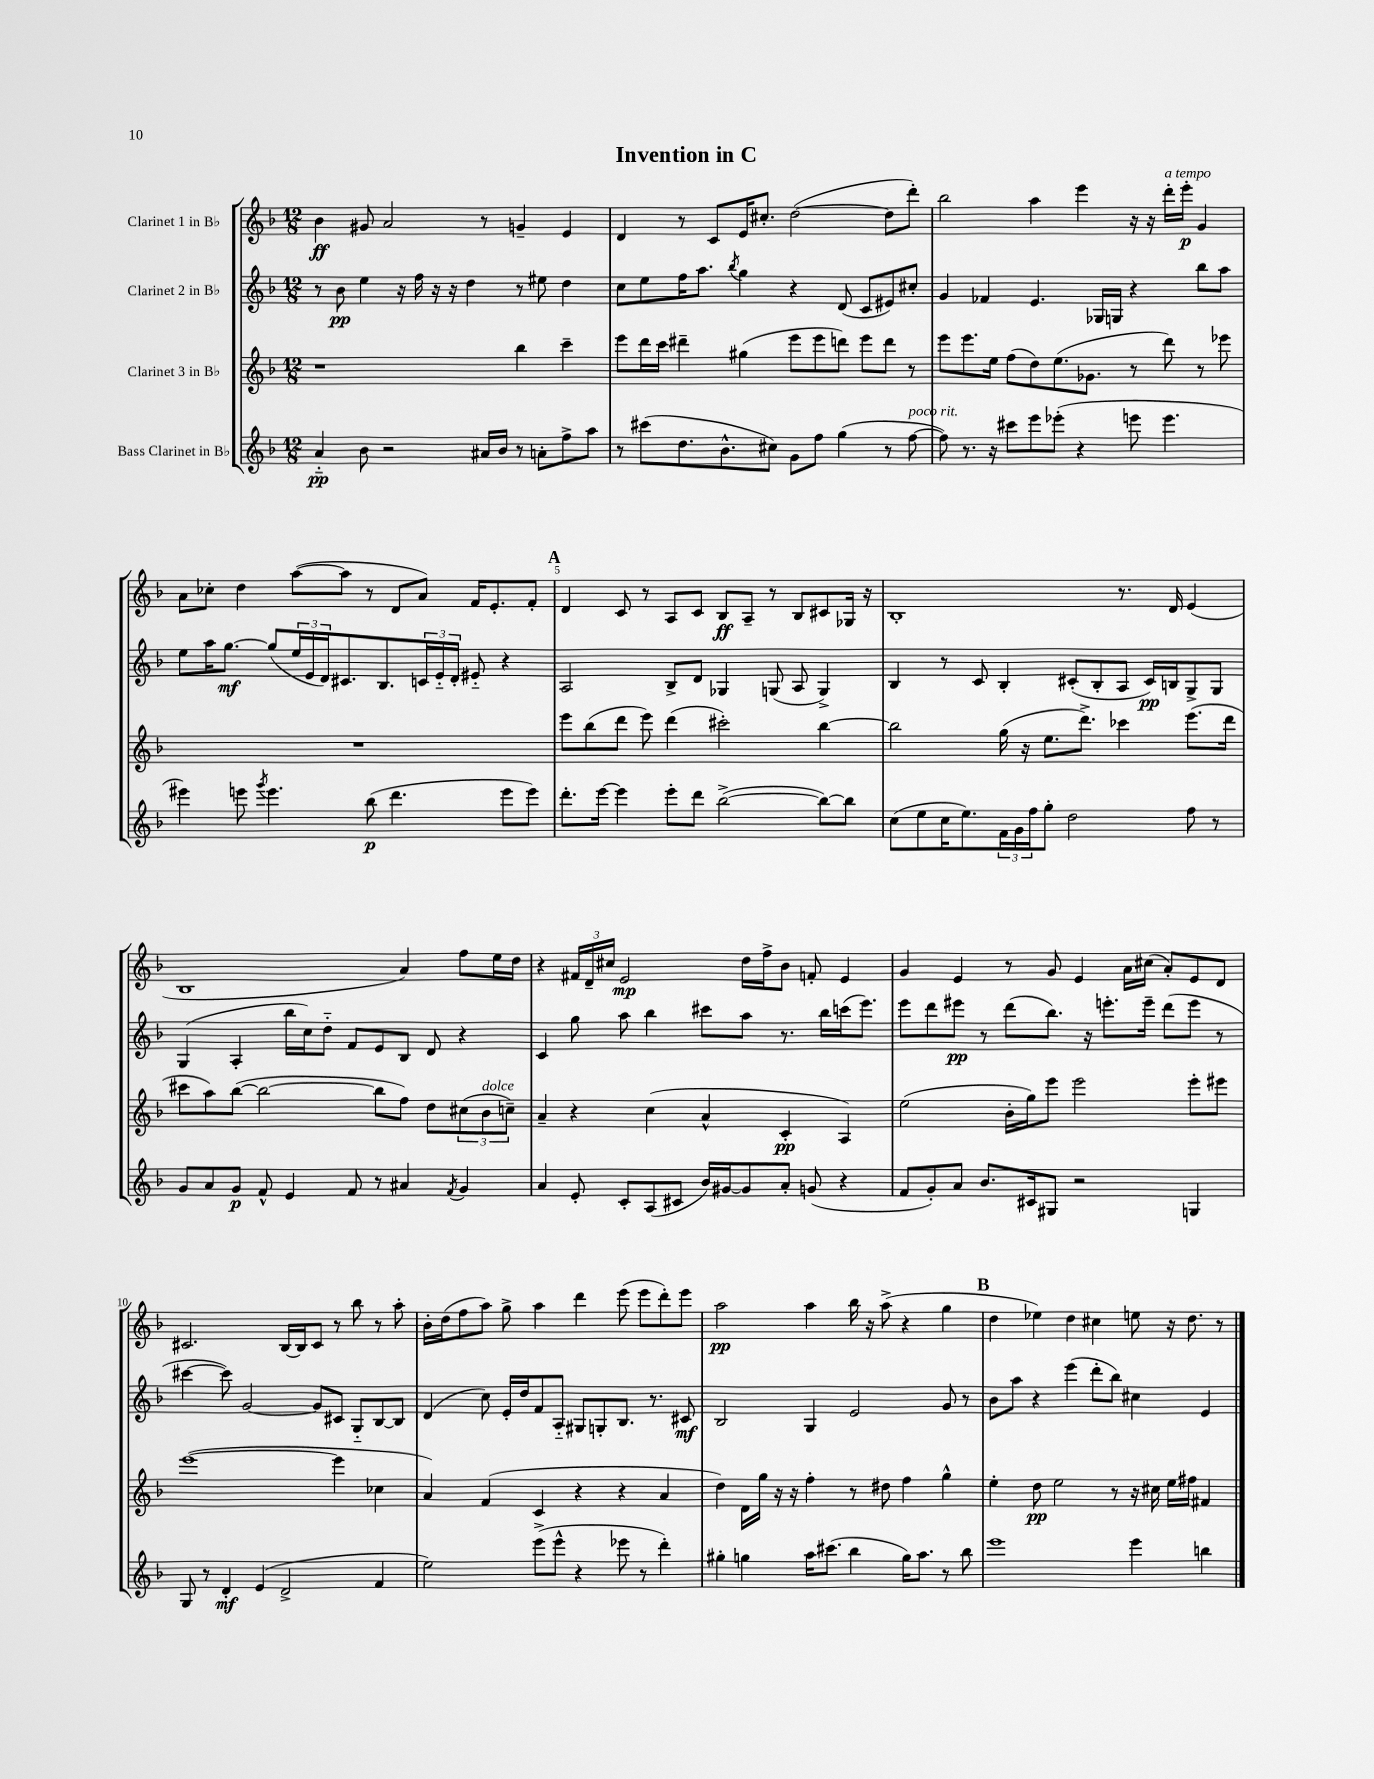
\header { title = "Invention in C" }
<<
\new StaffGroup <<
\new Staff = "s0" \with { instrumentName = "Clarinet 1 in Bb" } {
    \clef treble \key f \major \numericTimeSignature \time 12/8
    bes'4\ff gis'8 a'2 r8 g'4-- e'4 |
    d'4 r8 c'8 e'16 cis''8.-. d''2~( d''8 d'''8-.) |
    bes''2 a''4 e'''4 r16 r16 d'''16-.^\markup { \italic "a tempo" } e'''16-.\p g'4 |
    a'8 ces''8-. d''4 a''8~( a''8 r8 d'8 a'8) f'16 e'8.-. f'8-. |
    \mark \markup { \bold "A" } d'4 c'8 r8 a8 c'8 bes8\ff a8-- r8 bes8 cis'8 ges16 r16 |
    bes1-. r8. d'16 e'4( |
    bes1 a'4) f''8 e''16 d''16 |
    r4 \tuplet 3/2 { fis'16 d'16-- cis''16 } e'2\mp d''16 f''16-> bes'8 f'8-. e'4 |
    g'4 e'4 r8 g'8 e'4 a'16 cis''16( a'8-.) e'8 d'8 |
    cis'2. bes16~ bes16 cis'8 r8 bes''8 r8 a''8-. |
    bes'16-. d''16( f''8 a''8) g''8-> a''4 d'''4 e'''8( e'''8 d'''8-.) e'''8 |
    a''2\pp a''4 bes''16 r16 a''8->( r4 g''4 |
    \mark \markup { \bold "B" } d''4 ees''4) d''4 cis''4 e''8 r16 d''8. r8 \bar "|." |
}
\new Staff = "s1" \with { instrumentName = "Clarinet 2 in Bb" } {
    \clef treble \key f \major \numericTimeSignature \time 12/8
    r8 bes'8\pp e''4 r16 f''16 r16 r16 d''4 r8 eis''8 d''4 |
    c''8 e''8 f''16 a''8. \acciaccatura { bes''8 } g''4 r4 d'8( c'8 eis'8) cis''8-. |
    g'4 fes'4 e'4. ges16 g16 r4 bes''8 a''8 |
    e''8 a''16 g''8.~\mf g''8( \tuplet 3/2 { e''16 e'16 d'16) } cis'8. bes8. \tuplet 3/2 { c'16 e'16-_ d'16-. } eis'8-_ r4 |
    \mark \markup { \bold "A" } a2 bes8-> d'8 ges4 g8( a8 g4->) |
    bes4 r8 c'8 bes4-. cis'8-.( bes8-. a8 cis'16\pp) b16 g8-> g8 |
    g4( a4-. bes''16 c''16) d''8-_ f'8 e'8 bes8 d'8 r4 |
    c'4 g''8 a''8 bes''4 cis'''8 a''8 r8. bes''16 c'''16( e'''8.) |
    e'''8 d'''8 eis'''8\pp r8 d'''8( bes''8.) r16 e'''8.-. e'''16-- d'''8( e'''8 r8 |
    cis'''4~ cis'''8) g'2~ g'8 cis'8 g8-_ bes8~ bes8 |
    d'4( c''8) e'16-. d''16 f'8 a8-_ gis8 g8-. bes8. r8. cis'8\mf |
    bes2 g4 e'2 g'8 r8 |
    \mark \markup { \bold "B" } bes'8 a''8 r4 e'''4( d'''8-. bes''8) cis''4 e'4 \bar "|." |
}
\new Staff = "s2" \with { instrumentName = "Clarinet 3 in Bb" } {
    \clef treble \key f \major \numericTimeSignature \time 12/8
    r1 bes''4 c'''4-- |
    e'''8 d'''16 c'''16 dis'''4-- gis''4( e'''8 e'''8 d'''8) e'''8 d'''8 r8 |
    e'''8 e'''8. e''16 f''8( d''8) e''8.( ges'8. r8 d'''8) r8 ees'''8 |
    R1. |
    \mark \markup { \bold "A" } e'''8 bes''8( d'''8 e'''8) d'''4( cis'''2-.) bes''4~ |
    bes''2 g''16( r16 e''8. d'''8.->) ces'''4 e'''8.( d'''16 |
    cis'''8 a''8) bes''8~( bes''2~ bes''8 f''8) d''8 \tuplet 3/2 { cis''8( bes'8^\markup { \italic "dolce" } c''8--) } |
    a'4-- r4 c''4( a'4-^ c'4-.\pp a4) |
    e''2( bes'16-. g''16) e'''8 e'''2 e'''8-. eis'''8 |
    e'''1~( e'''4 ces''4 |
    a'4) f'4( c'4 r4 r4 a'4 |
    d''4) d'16 g''16 r16 r16 f''4-. r8 dis''8 f''4 g''4-^ |
    \mark \markup { \bold "B" } e''4-. d''8\pp e''2 r8 r16 cis''16 e''16 fis''16 fis'4 \bar "|." |
}
\new Staff = "s3" \with { instrumentName = "Bass Clarinet in Bb" } {
    \clef treble \key f \major \numericTimeSignature \time 12/8
    a'4-_\pp bes'8 r2 ais'16 bes'16 r8 a'8-. f''8-> a''8 |
    r8 cis'''8( d''8. bes'8.-^ cis''8) g'8 f''8 g''4( r8 f''8~^\markup { \italic "poco rit." } |
    f''8) r8. r16 cis'''8 e'''8 ees'''8-.( r4 e'''8 e'''4. |
    eis'''4) e'''8 \acciaccatura { g'''8 } e'''4. bes''8\p( d'''4. e'''8 e'''8) |
    \mark \markup { \bold "A" } d'''8.-. e'''16~ e'''4 e'''8-. d'''8 bes''2~->( bes''8~) bes''8 |
    c''8( e''8 c''16 e''8.) \tuplet 3/2 { f'16 g'16 f''16 } g''8-. d''2 f''8 r8 |
    g'8 a'8 g'8\p f'8-^ e'4 f'8 r8 ais'4 \acciaccatura { f'8 } g'4 |
    a'4 e'8-. c'8-. a8( cis'8 bes'16) gis'16~ gis'8 a'8-. g'8( r4 |
    f'8 g'8-.) a'8 bes'8. cis'16 gis8 r2 g4 |
    g8 r8 d'4-.\mf e'4( d'2-> f'4 |
    e''2) e'''8->( e'''8-^ r4 ees'''8 r8 d'''4-.) |
    gis''4-. g''4 a''16 cis'''8.( bes''4 g''16) a''8. r8 bes''8 |
    \mark \markup { \bold "B" } e'''1 e'''4 b''4 \bar "|." |
}
>>
>>
\layout { \context { \Score \override BarNumber.break-visibility = ##(#f #t #t) barNumberVisibility = #(every-nth-bar-number-visible 5) } }
